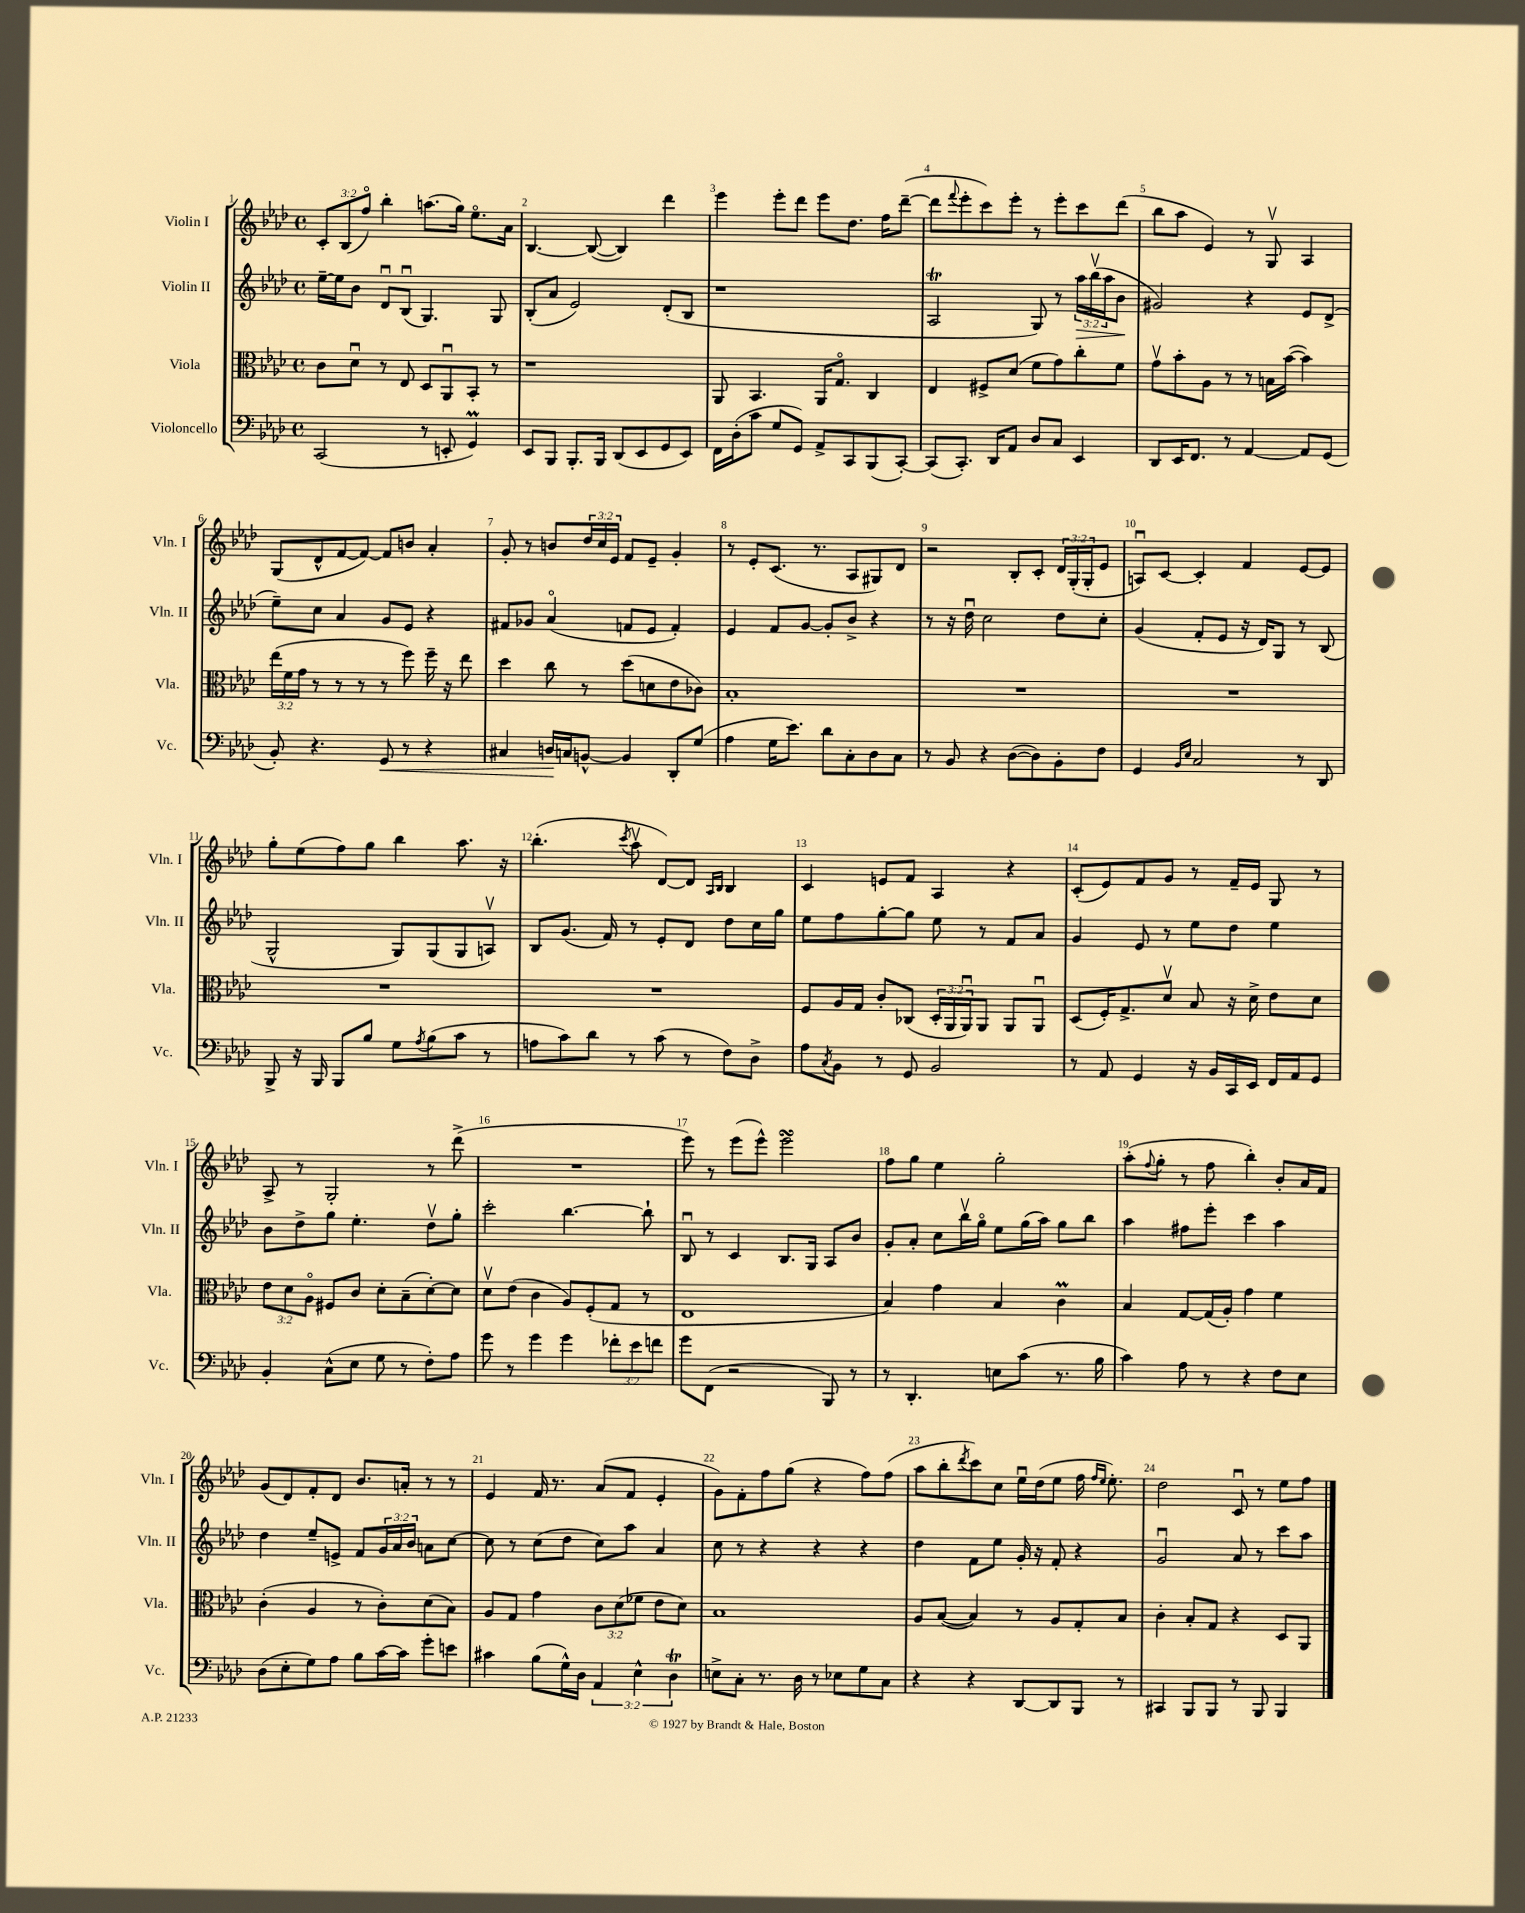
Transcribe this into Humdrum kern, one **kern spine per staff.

**kern	**kern	**kern	**kern
*staff4	*staff3	*staff2	*staff1
*clefF4	*clefC3	*clefG2	*clefG2
*k[b-e-a-d-]	*k[b-e-a-d-]	*k[b-e-a-d-]	*k[b-e-a-d-]
*M4/4	*M4/4	*M4/4	*M4/4
*met(c)	*met(c)	*met(c)	*met(c)
(2CC/	8c\L	[16ee-~\LL	12c'/L
.	.	16ee-\]J	.
.	.	.	(12B-/
.	8d-u\J	8b-\J	.
.	.	.	12ffo/J)
.	8r	8d-u/L	4bb-'\
.	8E-/	(8B-u/J	.
8r	8D-/L	4.G/)	(8.aa\L
8EE'/	8AA-u/	.	.
.	.	.	16gg\Jk)
4GG/)	8BB-'/J	.	8.ee-o\L
.	8r	8G/	.
.	.	.	16a-\Jk
=	=	=	=
8EE-/L	1r	(8B-'/L	[4.B-/
8BBB-/J	.	8a-/J	.
8.BBB-'/L	.	2e-/)	.
.	.	.	(8B-/_
16BBB-/Jk	.	.	.
(8DD-/L	.	.	4B-/])
8EE-/	.	.	.
8GG/	.	(8d-'/L	4ddd-\
8EE-/J)	.	8B-/J	.
=	=	=	=
16FF\LL	8AA-/	1r	4eee-\
(16D-'\J	.	.	.
8c\J	4.BB-/	.	.
8G/L	.	.	8eee-'\L
8GG/J)	.	.	8ddd-\J
8AA-^/L	16AA-/LK	.	8eee-\L
.	8.Go/J	.	.
8CC/	.	.	8.dd-\J
(8BBB-/	4C/	.	.
.	.	.	16ff\LK
[8CC'/J)	.	.	([8ddd-~\J
=	=	=	=
(8CC/]L	4E-/	2A-/	8ddd-\]L
.	.	.	8qqfff/
8.CC'/J)	.	.	8eee-'\
.	8F#^/L	.	8ccc\)
16DD-/LK	.	.	.
8AA-/J	(8d-/J	.	8eee-'\J
8D-/L	8f\L	8G/)	8r
8C/J	8g\)	8r	8eee-'\L
4EE-/	8cc'\	24aa-\LL	8ccc\
.	.	(24bb-v\	.
.	.	24aa-\J	.
.	8f\J	8b-\J	(8ddd-\J
=	=	=	=
8DD-/L	8gv\L	2g#/)	8bb-\L
16EE-/K	8b-'\	.	8aa-\J
8.FF/J	.	.	.
.	8A-\J	.	4e-/)
8r	8r	.	.
[4AA-/	8r	4r	8r
.	16B\LL	.	8Gv/
.	([16b-\JJ	.	.
8AA-/]L	4b-\])	8e-/L	4A-/
(8GG/J	.	(8d-^/J	.
=	=	=	=
8BB-'/)	(24ee-\LL	8ee-~\L)	(8G/L
.	24f\	.	.
.	24g\JJ	.	.
4.r	8r	8cc\J	8d-^^/
.	8r	4a-/	[8f/
.	8r	.	8f/_J)
8GG/	8r	8g/L	8f/]L
8r	8ff\)	8e-/J	8b/J
4r	16ff~\	4r	4a-'/
.	16r	.	.
.	8ee-\	.	.
=	=	=	=
4C#/	4dd-\	8f#/L	8g'/
.	.	8g-/J	8r
16D/LL	8cc\	(4a-o/	8b/L
16C/J	.	.	.
[8BB^^/J	8r	.	24dd-/L
.	.	.	24cc/
.	.	.	24e-/JJ
4BB/]	(8dd-\L	8f/L	8f/L
.	8d\	8e-/J	8e-~/J
8DD-'/L	8e-\	4f'/)	4g'/
(8G/J	8c-\J)	.	.
=	=	=	=
4A-\	1B-'	4e-/	8r
.	.	.	8e-'/L
16G\LK	.	8f/L	(8.c/J
8.e-\J)	.	.	.
.	.	[8g/J	.
.	.	.	8.r
8d-\L	.	8g'/]L	.
8C'\	.	8b-^/J	8A-/L
8D-\	.	4r	8G#/)
8C\J	.	.	8d-/J
=	=	=	=
8r	1r	8r	2r
8BB-/	.	16r	.
.	.	16dd-u\	.
4r	.	2cc\	.
([8D-\L	.	.	8B-'/L
8D-\])	.	.	8c'/J
8BB-'\	.	8dd-\L	24d-/LL
.	.	.	(24G'/
.	.	.	24G'/J
8F\J	.	8cc'\J	8e-/J
=	=	=	=
4GG/	1r	(4g/	8Au/L)
.	.	.	[8c/J
16qqBB-/LL	.	.	.
16qqE-/JJ	.	.	.
2C/	.	8f'/L	4c'/]
.	.	8e-/J	.
.	.	16r	4f/
.	.	16d-/LK)	.
.	.	8G/J	.
8r	.	8r	[8e-/L
8DD-/	.	(8B-/	8e-/]J
=	=	=	=
8BBB-^/	1r	2G^^/	8gg'\L
16r	.	.	(8ee-\
16BBB-/	.	.	.
8BBB-/L	.	.	8ff\)
8B-/J	.	.	8gg\J
8G\L	.	8G/L)	4bb-\
8qA-/	.	.	.
(8B-\	.	(8G/	.
8c\J	.	8G/	8.aa-\
8r	.	8Av/J)	.
.	.	.	16r
=	=	=	=
8A\L	1r	8B-/L	(4.bb-'\
8c\)	.	(8.g/J	.
8d-\J	.	.	.
.	.	16f/)	.
.	.	.	8qccc/
8r	.	8r	8aa-v\
(8c\	.	8e-'/L	[8d-/L)
8r	.	8d-/J	8d-/]J
.	.	.	16qqA-/LL
.	.	.	16qqB-/JJ
8F\L)	.	8dd-\L	4B-/
8D-^\J	.	16cc\L	.
.	.	16gg\JJ	.
=	=	=	=
8A-\L	8F/L	8ee-\L	4c/
8qC/	.	.	.
8BB-\J	16A-/L	8ff\	.
.	16G/JJ	.	.
8r	8c'/L	[8gg'\	8e/L
8GG/	(8C-/J	8gg\]J	8f/J
2BB-/	24D-'/LL	8ee-\	4A-/
.	24AA-/	.	.
.	24AA-u/J)	.	.
.	8AA-/J	8r	.
.	8AA-/L	8f/L	4r
.	8AA-u/J	8a-/J	.
=	=	=	=
8r	(8D-/L	4g/	(8c'/L
8AA-/	16F'/K)	.	8e-/)
.	8.G^/	.	.
4GG/	.	8e-/	8f/
.	8d-v/J	8r	8g/J
16r	8B-/	8ee-\L	8r
16BB-/LL	.	.	.
16CC/	16r	8dd-\J	16f~/LL
16EE-/JJ	16d-^\	.	16e-/JJ
16FF/LL	8e-\L	4ee-\	8G/
16AA-/J	.	.	.
8GG/J	8d-\J	.	8r
=	=	=	=
4BB-'/	12e-\L	8b-\L	8A-^/
.	12d-\	.	.
.	.	8dd-^\	8r
.	12A-o\J	.	.
(8C^^\L	8F#/L	8gg\J	2G'/
8E-\J	8c/J	4.ee-'\	.
8G\	8d-'\L	.	.
8r	(8B-~\	.	.
8F'\L)	[8d-'\)	8dd-v\L	8r
8A-\J	8d-\]J	8gg'\J	(8ddd-^\
=	=	=	=
8g\	8d-v\L	2ccc'\	1r
8r	(8e-\J	.	.
4g\	4c\	.	.
4g\	8A-/L)	[4.bb-\	.
.	(8F'/	.	.
12f-'\L	8G/J	.	.
12e-\	.	.	.
.	8r	8bb-`\]	.
12f\J	.	.	.
=	=	=	=
8g\L	1E-	8B-u/	8eee-\)
(8FF\J	.	8r	8r
2r	.	4c/	(8eee-\L
.	.	.	8eee-^^\J)
.	.	8.B-/L	2eee-\
.	.	16G/Jk	.
8BBB-/)	.	8A-/L	.
8r	.	8b-/J	.
=	=	=	=
8r	4B-/)	8g'/L	8ff\L
4.DD-'/	.	8a-'/J	8gg\J
.	4g\	8cc\L	4ee-\
.	.	16bb-v\L	.
.	.	16ggo\JJ	.
8E\L	4B-/	8ee-\L	2gg'\
(8c\J	.	(16gg\L	.
.	.	16aa-\JJ)	.
8.r	4c\	8gg\L	.
.	.	8bb-\J	.
16B-\	.	.	.
=	=	=	=
4c\)	4B-/	4aa-\	(8aa-'\L
.	.	.	8qqff/
.	.	.	8gg'\J
8A-\	[8G/L	8ff#\L	8r
8r	(16G/]L	8eee-'\J	8ff\
.	16A-'/JJ)	.	.
4r	4g\	4ccc\	4bb-'\)
8F\L	4f\	4aa-\	8b-'/L
8E-\J	.	.	16a-/L
.	.	.	16f/JJ
=	=	=	=
(8D-\L	(4c'\	4dd-\	(8g/L
8E-'\	.	.	8d-/)
8G\)	4A-/	8ee-~/L	8f'/
8A-\J	.	8e^/J	8d-/J
8B-\L	8r	8f/L	8.b-/L
[16c\L	8c'\L)	24g/L	.
.	.	24a-/	.
16c\]JJ	.	.	16a'/Jk
.	.	24b-/JJ	.
8g'\L	(8d-\	8a\L	8r
8e\J	8B-\J)	[8cc\J	8r
=	=	=	=
4c#\	8A-/L	8cc\]	4e-/
.	8G/J	8r	.
(8B-\L	4g\	(8cc\L	16f/
.	.	.	8.r
16G^^\L)	.	8dd-\J	.
16D-\JJ	.	.	.
6AA-/	12c\L	8cc\L)	(8a-/L
.	(12d-\	.	.
.	.	8aa-\J	8f/J
6E-^^\	12f-\J	.	.
.	8e-\L	4a-/	4e-'/
6D-\	.	.	.
.	8d-\J)	.	.
=	=	=	=
8E^\L	1B-	8cc\	8g\L)
8C'\J	.	8r	8f'\
8.r	.	4r	8ff\
.	.	.	(8gg\J
16D-\	.	.	.
8r	.	4r	4r
8E-\L	.	.	.
8G\	.	4r	8ff\L)
8C\J	.	.	(8ff\J
=	=	=	=
4r	8A-/L	4dd-\	8aa-\L
.	([8B-/J	.	8bb-'\
.	.	.	8qddd-/
4r	4B-/])	8f\L	8ccc\)
.	.	8ee-\J	8cc\J
[8DD-/L	8r	16g'/	16ee-u\LL
.	.	16r	(16dd-\J
8DD-/]	8A-/L	8f'/	8ee-\J
8BBB-/J	8G'/	4r	16ff\
.	.	.	16qqff/LL
.	.	.	16qqee-/JJ
.	.	.	8.ee-'\)
8r	8B-/J	.	.
=	=	=	=
4CC#/	4c'\	2gu/	2dd-\
8BBB-/L	8B-'/L	.	.
8BBB-/J	8G/J	.	.
8r	4r	8a-/	8cu/
8BBB-/	.	8r	8r
4BBB-/	8D-/L	8ccc\L	8ee-\L
.	8AA-/J	8aa-\J	8ff\J
==	==	==	==
*-	*-	*-	*-
